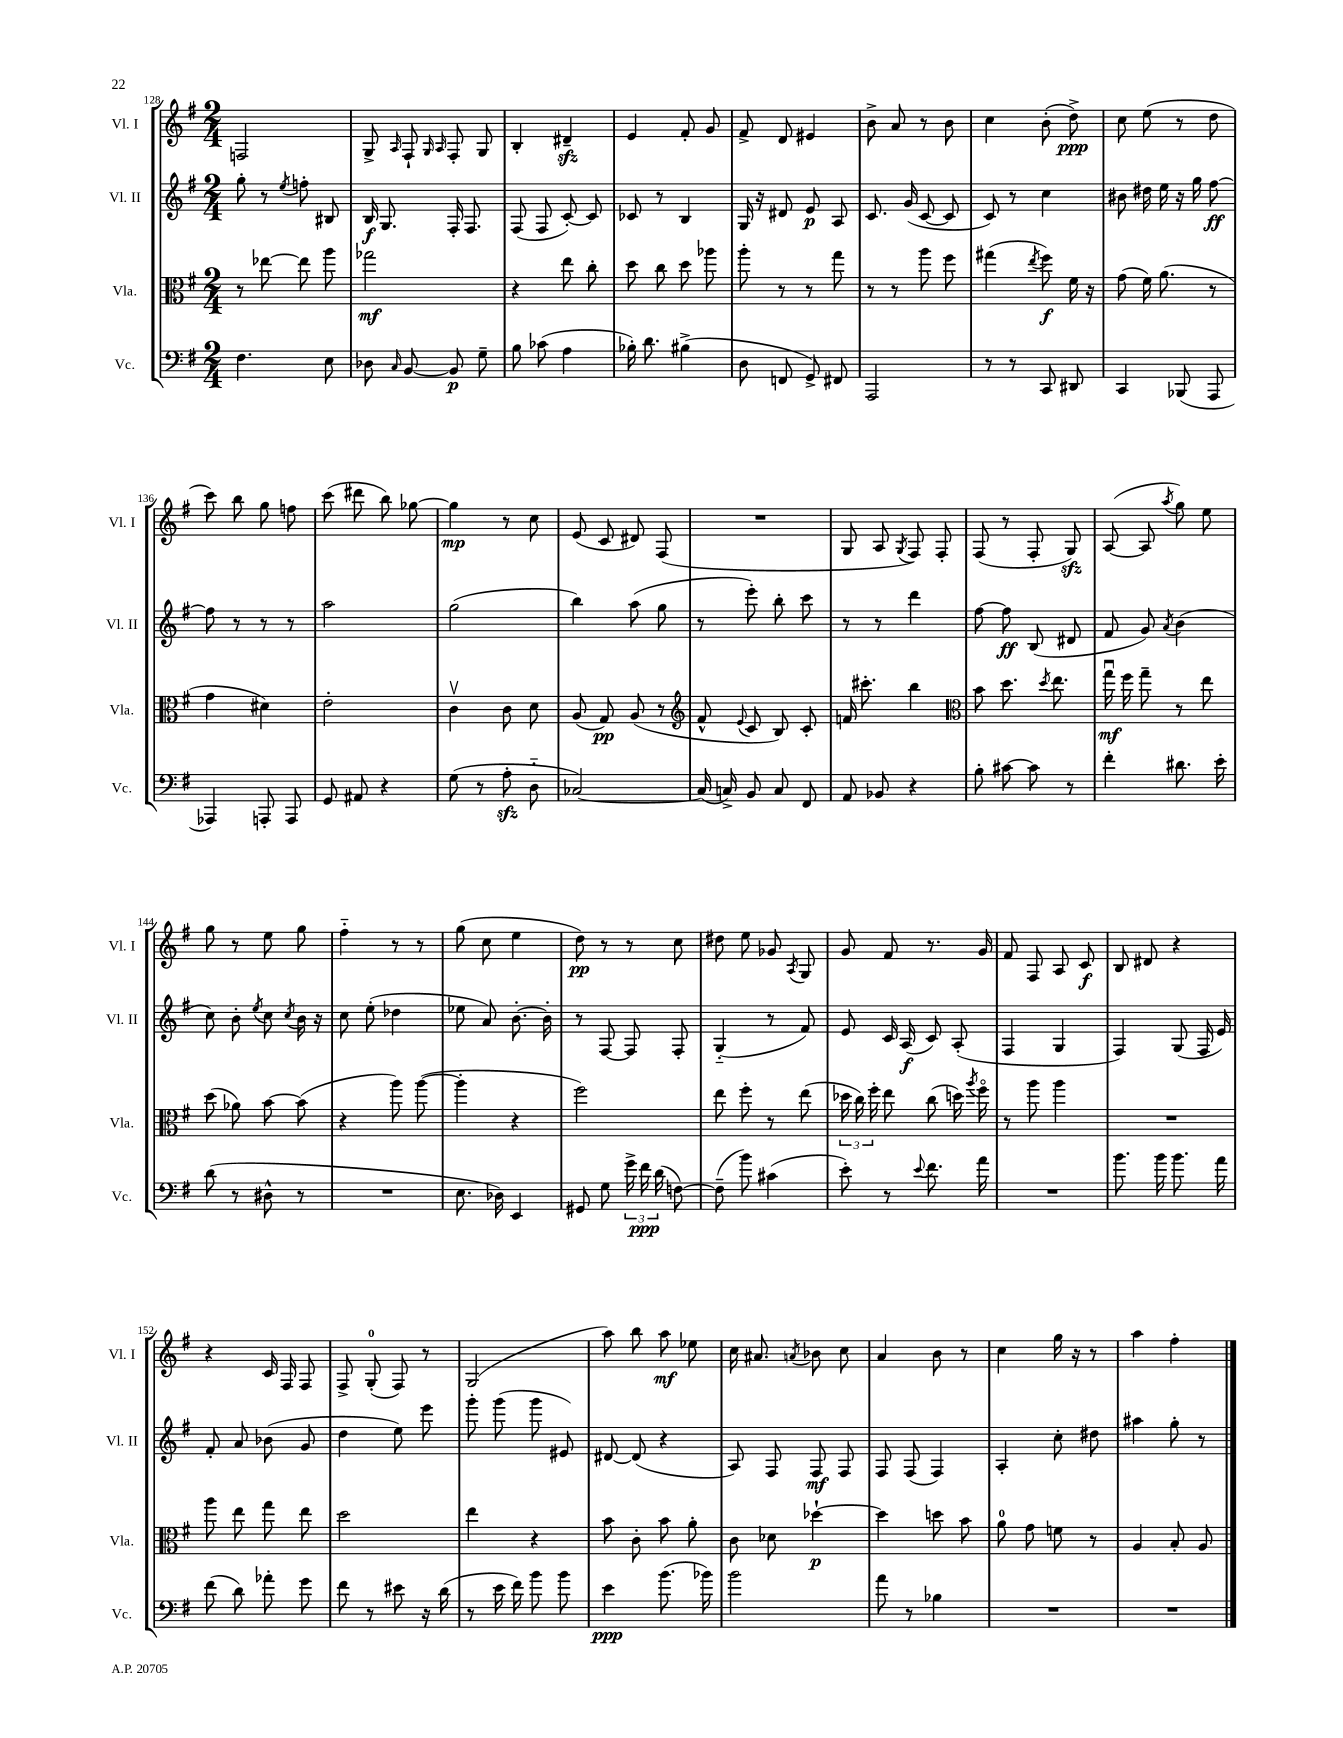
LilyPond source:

<<
\new StaffGroup <<
\new Staff = "s0" \with { instrumentName = "Vl. I" shortInstrumentName = "Vl. I" } {
    \clef treble \key g \major \numericTimeSignature \time 2/4
    \autoBeamOff f2 |
    g8-> \grace { a16 } fis8-! \grace { g16 a16 } fis8-. g8 |
    b4-. dis'4--\sfz |
    e'4 fis'8-. g'8 |
    fis'8-> d'8 eis'4 |
    b'8-> a'8 r8 b'8 |
    c''4 b'8-.( d''8->\ppp) |
    c''8 e''8( r8 d''8 |
    c'''8) b''8 g''8 f''8 |
    c'''8( dis'''8 b''8) ges''8~ |
    ges''4\mp r8 c''8 |
    e'8( c'8 dis'8) fis8( |
    R2 |
    g8 a8 \acciaccatura { g8 } fis8) fis8-. |
    fis8( r8 fis8-. g8\sfz) |
    a8~( a8 \acciaccatura { a''8 } g''8) e''8 |
    g''8 r8 e''8 g''8 |
    fis''4-_ r8 r8 |
    g''8( c''8 e''4 |
    d''8\pp) r8 r8 c''8 |
    dis''8 e''8 ges'8 \acciaccatura { a8 } g8 |
    g'8 fis'8 r8. g'16 |
    fis'8 fis8 a8 c'8\f |
    b8 dis'8 r4 |
    r4 c'16 fis16 fis8 |
    fis8-> g8-0-.( fis8) r8 |
    g2( |
    a''8) b''8 a''8\mf ees''8 |
    c''16 ais'8. \acciaccatura { a'8 } bes'8 c''8 |
    a'4 b'8 r8 |
    c''4 g''16 r16 r8 |
    a''4 fis''4-. \bar "|." |
}
\new Staff = "s1" \with { instrumentName = "Vl. II" shortInstrumentName = "Vl. II" } {
    \clef treble \key g \major \numericTimeSignature \time 2/4
    \autoBeamOff g''8-. r8 \acciaccatura { e''8 } f''8-. bis8 |
    b16\f g8. fis16-. fis8. |
    fis8( fis8 c'8~-.) c'8 |
    ces'8 r8 b4 |
    g16 r16 dis'8 e'8\p a8 |
    c'8. g'16( c'8~ c'8 |
    c'8) r8 c''4 |
    bis'8 dis''16 e''16 r16 g''16 fis''8~\ff |
    fis''8 r8 r8 r8 |
    a''2 |
    g''2( |
    b''4) a''8( g''8 |
    r8 e'''8-.) b''8-. c'''8 |
    r8 r8 d'''4 |
    fis''8~ fis''8\ff b8( dis'8 |
    fis'8 g'8) \acciaccatura { a'8 } b'4( |
    c''8) b'8-. \acciaccatura { e''8 } c''8 \acciaccatura { c''8 } b'16 r16 |
    c''8 e''8-.( des''4 |
    ees''8 a'8) b'8.~-. b'16-. |
    r8 fis8~ fis8 fis8-. |
    g4-_( r8 fis'8) |
    e'8 c'16 a16\f( c'8) a8-.( |
    fis4 g4 |
    fis4) g8( fis16 e'16) |
    fis'8-. a'8 bes'8( g'8 |
    d''4 e''8) e'''8 |
    g'''8-. g'''8( g'''8 eis'8) |
    dis'8~ dis'8( r4 |
    a8) fis8 fis8\mf fis8 |
    fis8 fis8( fis4) |
    a4-. c''8-. dis''8 |
    ais''4 g''8-. r8 \bar "|." |
}
\new Staff = "s2" \with { instrumentName = "Vla." shortInstrumentName = "Vla." } {
    \clef alto \key g \major \numericTimeSignature \time 2/4
    \autoBeamOff r8 ees''8~ ees''8 a''8 |
    ges''2\mf |
    r4 e''8 c''8-. |
    d''8 c''8 d''8 aes''8 |
    a''8-. r8 r8 g''8 |
    r8 r8 a''8 fis''8 |
    gis''4( \acciaccatura { e''8 } fis''8\f) fis'16 r16 |
    g'8( fis'16) a'8.( r8 |
    g'4 dis'4) |
    e'2-. |
    c'4\upbow c'8 d'8 |
    a8( g8\pp) a8( r8 |
    \clef treble fis'8-^ \appoggiatura { e'8 } c'8 b8) c'8-. |
    f'16 cis'''8.-. b''4 |
    \clef alto b'8 d''8. \acciaccatura { d''8 } e''8. |
    g''16\downbow\mf fis''16 g''8-- r8 e''8 |
    d''8( aes'8) b'8~ b'8( |
    r4 a''8) a''8~( |
    a''4-. r4 |
    fis''2) |
    e''8 fis''8-. r8 e''8( |
    \tuplet 3/2 { des''16 c''16) fis''16-. } e''8 c''8( d''16) \acciaccatura { a''8 } fis''16\flageolet |
    r8 a''8 a''4 |
    R2 |
    a''8 e''8 g''8 e''8 |
    d''2 |
    e''4 r4 |
    b'8 c'8-. b'8 a'8-. |
    c'8 des'8 des''4~-!\p |
    des''4 d''8 b'8 |
    a'8-0 g'8 f'8 r8 |
    a4 b8-. a8 \bar "|." |
}
\new Staff = "s3" \with { instrumentName = "Vc." shortInstrumentName = "Vc." } {
    \clef bass \key g \major \numericTimeSignature \time 2/4
    \autoBeamOff fis4. e8 |
    des8 \grace { c16 } b,8~ b,8\p g8-- |
    b8 ces'8( a4 |
    bes16-.) d'8. bis4->( |
    d8 f,8 g,8->) fis,8 |
    a,,2 |
    r8 r8 c,8 dis,8 |
    c,4 bes,,8( a,,8 |
    aes,,4) a,,8-. a,,8 |
    g,8 ais,8 r4 |
    g8( r8 a8-.\sfz d8-_ |
    ces2~) |
    ces16( c16->) b,8 c8 fis,8 |
    a,8 bes,8 r4 |
    b8-. cis'8~ cis'8 r8 |
    fis'4-. dis'8. e'16-. |
    d'8( r8 dis8-^ r8 |
    R2 |
    e8. des16) e,4 |
    gis,8 g8 \tuplet 3/2 { g'16-> fis'16\ppp d'16( } f8~) |
    f8--( b'8) cis'4( |
    e'8-.) r8 \appoggiatura { e'8 } fis'8. a'16 |
    R2 |
    b'8. b'16 b'8. a'16 |
    fis'8( d'8) aes'8-. g'8 |
    fis'8 r8 eis'8 r16 d'16( |
    r8 e'16 fis'16) b'8 b'8 |
    e'4\ppp b'8.( bes'16) |
    b'2 |
    a'8 r8 bes4 |
    R2 |
    R2 \bar "|." |
}
>>
>>
\layout { \context { \Score currentBarNumber = #128 } }
